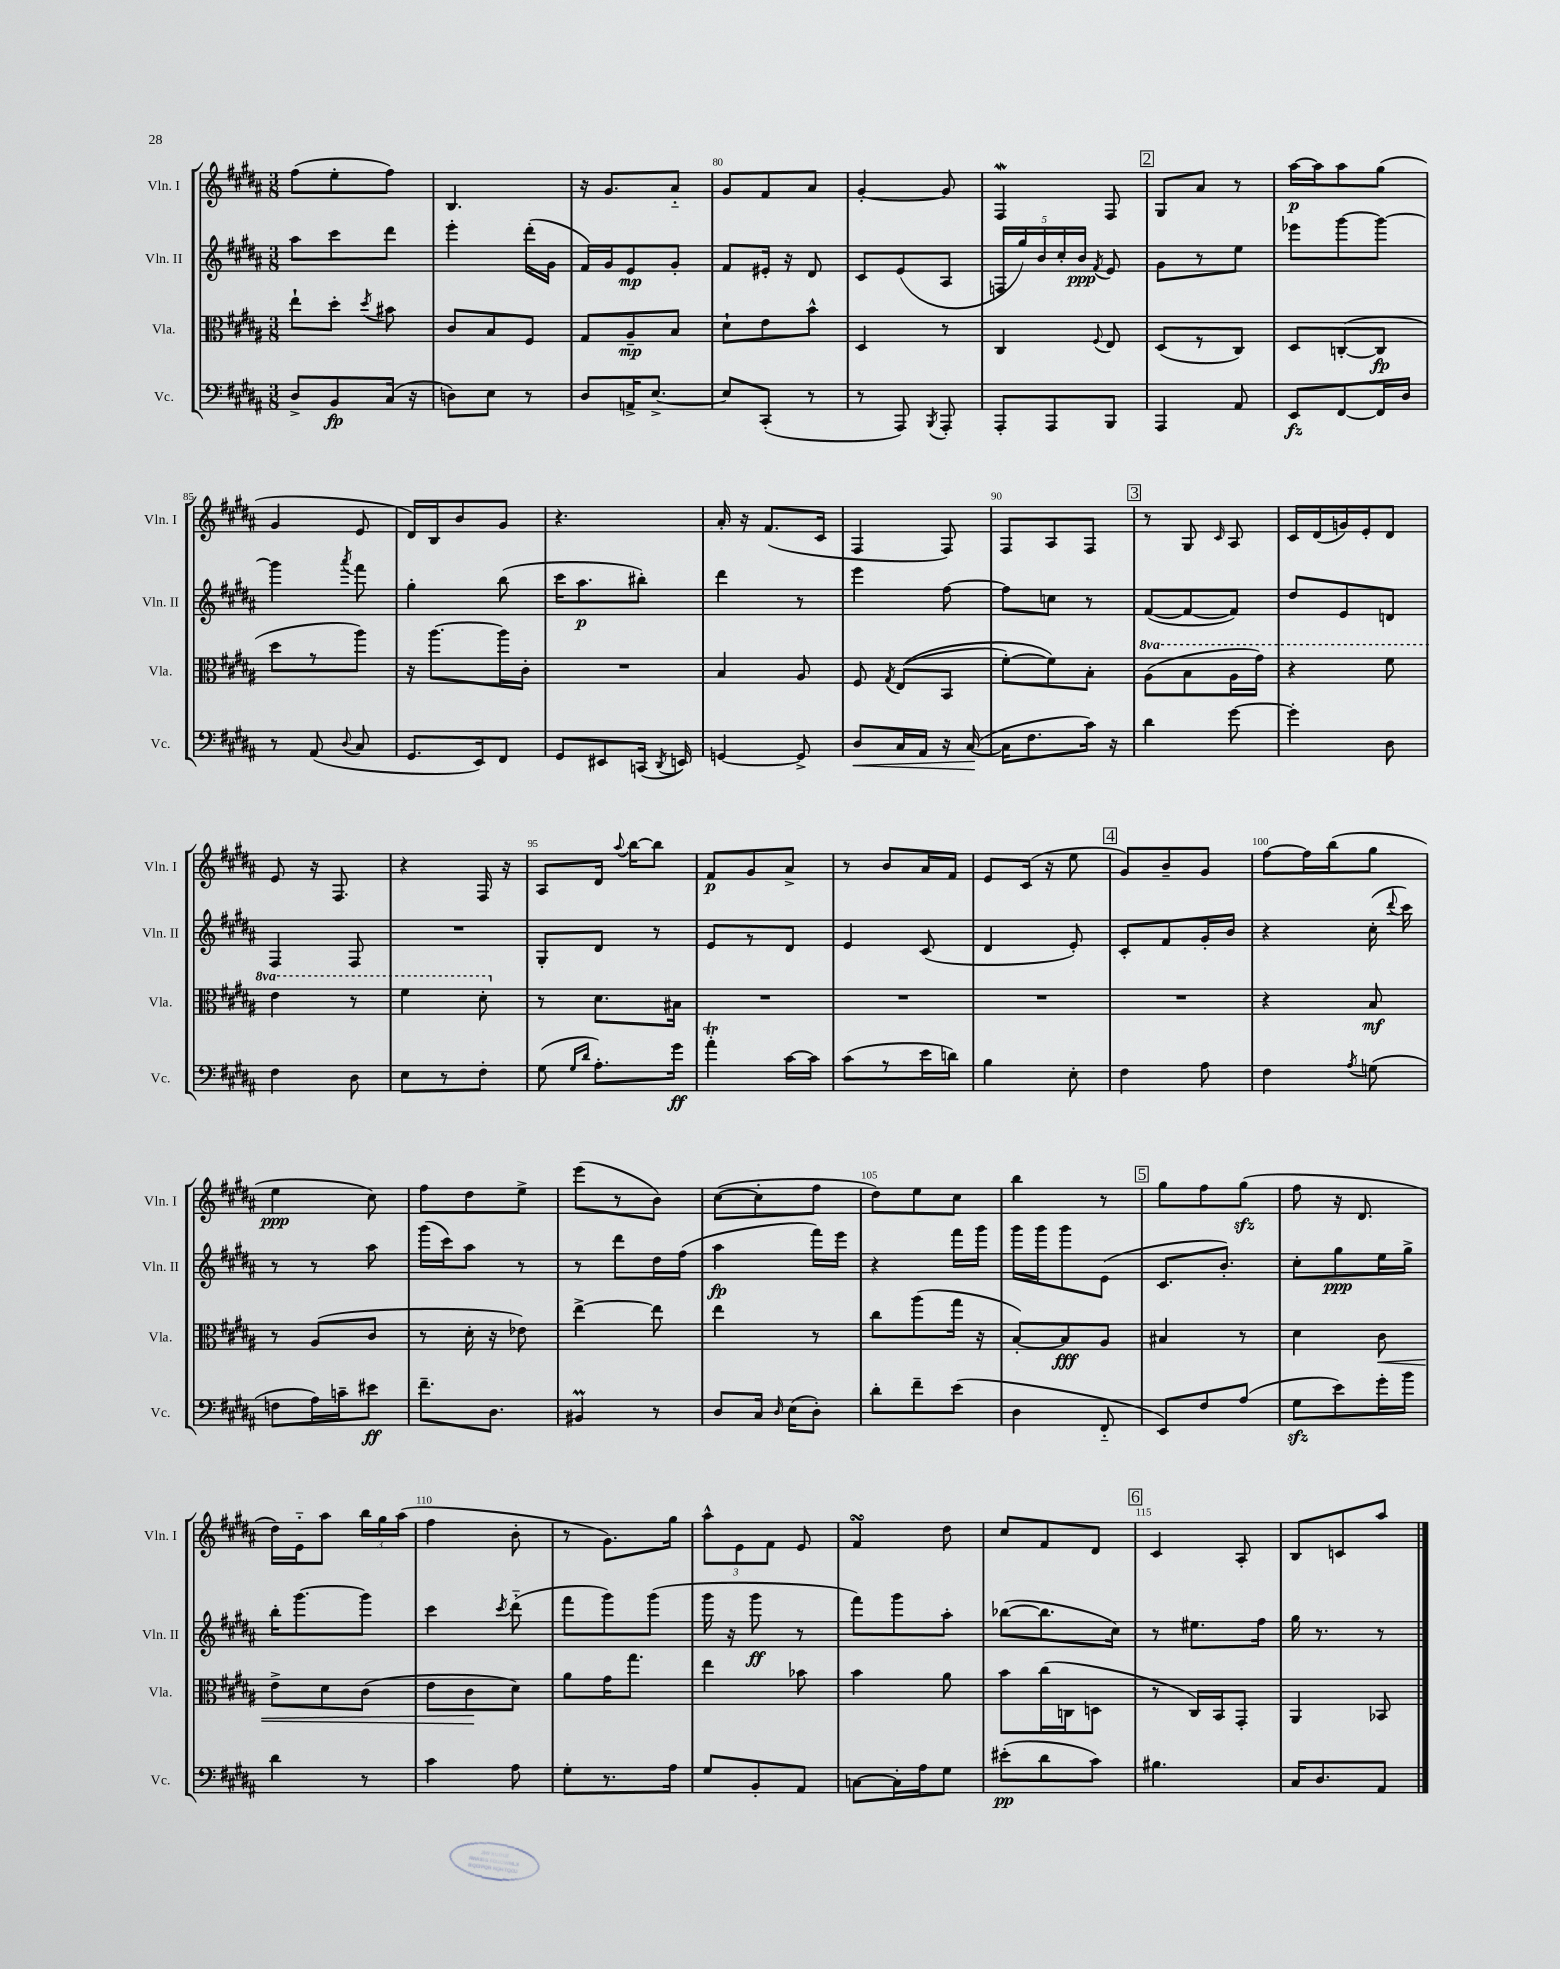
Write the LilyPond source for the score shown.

<<
\new StaffGroup <<
\new Staff = "s0" \with { instrumentName = "Vln. I" shortInstrumentName = "Vln. I" } {
    \clef treble \key b \major \numericTimeSignature \time 3/8
    \autoBeamOff fis''8[( e''8-. fis''8]) |
    b4. |
    r16 gis'8.[ ais'8]-_ |
    gis'8[ fis'8 ais'8] |
    gis'4~-. gis'8 |
    fis4\mordent fis8 |
    \mark \markup { \box "2" } gis8[ ais'8] r8 |
    ais''16[~\p ais''16 ais''8 gis''8]( |
    gis'4 e'8 |
    dis'16[) b16 b'8 gis'8] |
    r4. |
    ais'16-. r16 fis'8.[( cis'16] |
    fis4 fis8) |
    fis8[ ais8 fis8] |
    \mark \markup { \box "3" } r8 gis8 \grace { cis'16 } ais8 |
    cis'16[ dis'16( g'16) e'16-. dis'8] |
    e'8 r16 fis8. |
    r4 fis16 r16 |
    ais8[ dis'16] \appoggiatura { ais''8 } b''16[~ b''8] |
    fis'8[\p gis'8 ais'8]-> |
    r8 b'8[ ais'16 fis'16] |
    e'8[ cis'16]( r16 e''8 |
    \mark \markup { \box "4" } gis'8[) b'8-- gis'8] |
    fis''8[~ fis''16 b''16( gis''8] |
    e''4\ppp cis''8) |
    fis''8[ dis''8 e''8]-> |
    e'''8[( r8 b'8]) |
    cis''8[~( cis''8-. fis''8] |
    dis''8[) e''8 cis''8] |
    b''4 r8 |
    \mark \markup { \box "5" } gis''8[ fis''8 gis''8]\sfz( |
    fis''8 r16 dis'8. |
    dis''16[) e'16-_ ais''8] \tuplet 3/2 { b''16[ gis''16 ais''16]( } |
    fis''4 b'8-. |
    r8 gis'8.[) gis''16] |
    \tuplet 3/2 { ais''8[-^ e'8 fis'8] } e'8 |
    fis'4\turn dis''8 |
    cis''8[ fis'8 dis'8] |
    \mark \markup { \box "6" } cis'4 ais8-. |
    b8[ c'8 ais''8] \bar "|." |
}
\new Staff = "s1" \with { instrumentName = "Vln. II" shortInstrumentName = "Vln. II" } {
    \clef treble \key b \major \numericTimeSignature \time 3/8
    \autoBeamOff ais''8[ cis'''8 dis'''8] |
    e'''4-. dis'''16[-.( gis'16] |
    fis'16[) gis'16 e'8\mp gis'8]-. |
    fis'8[ eis'16]-. r16 dis'8 |
    cis'8[ e'8( ais8] |
    \tuplet 5/4 { f16[ gis''16) b'16 cis''16-. b'16]\ppp } \acciaccatura { fis'8 } e'8 |
    \mark \markup { \box "2" } gis'8[ r8 e''8] |
    ees'''8[ gis'''8~ gis'''8]~ |
    gis'''4 \acciaccatura { ais'''8 } fis'''8 |
    gis''4-. b''8( |
    cis'''16[ ais''8.\p bis''8]-.) |
    dis'''4 r8 |
    e'''4 fis''8~ |
    fis''8[ c''8] r8 |
    \mark \markup { \box "3" } fis'8[~( fis'8~ fis'8]) |
    dis''8[ e'8 d'8] |
    fis4 fis8 |
    R4. |
    gis8[-. dis'8] r8 |
    e'8[ r8 dis'8] |
    e'4 cis'8( |
    dis'4 e'8-.) |
    \mark \markup { \box "4" } cis'8[-. fis'8 gis'16-. b'16] |
    r4 cis''16-.( \appoggiatura { dis'''8 } cis'''16) |
    r8 r8 ais''8 |
    gis'''16[( cis'''16) ais''8] r8 |
    r8 dis'''8[ dis''16 fis''16]( |
    ais''4\fp fis'''16[) e'''16] |
    r4 fis'''16[ gis'''16] |
    gis'''16[ gis'''16 gis'''8 e'8]( |
    \mark \markup { \box "5" } cis'8.[ b'8.]-.) |
    cis''8[-. gis''8\ppp e''16 gis''16]-> |
    b''16[-. gis'''8.~ gis'''8] |
    cis'''4 \acciaccatura { cis'''8 } dis'''8-_( |
    fis'''8[ gis'''8) gis'''8]( |
    gis'''16 r16 gis'''8\ff r8 |
    fis'''8[) gis'''8 ais''8]-. |
    bes''8[~( bes''8. cis''16]) |
    \mark \markup { \box "6" } r8 eis''8.[ fis''16] |
    gis''16 r8. r8 \bar "|." |
}
\new Staff = "s2" \with { instrumentName = "Vla." shortInstrumentName = "Vla." } {
    \clef alto \key b \major \numericTimeSignature \time 3/8 \set Staff.ottavationMarkups = #ottavation-simple-ordinals
    \autoBeamOff e''8[-! dis''8]-. \acciaccatura { dis''8 } bis'8 |
    cis'8[ b8 fis8] |
    gis8[ ais8--\mp b8] |
    dis'8[-! e'8 b'8]-^ |
    dis4 r8 |
    cis4 \appoggiatura { fis8 } e8 |
    \mark \markup { \box "2" } dis8[( r8 cis8]) |
    dis8[ c8~-.( c8]\fp |
    dis''8[ r8 ais''8]) |
    r16 ais''8.[~ ais''16 cis'16]-. |
    R4. |
    b4 ais8 |
    fis8 \acciaccatura { gis8 } e8[(\( b,8] |
    fis'8[~-.) fis'8\) b8]-. |
    \mark \markup { \box "3" } \ottava #1 ais'8[( b'8 ais'16 gis''16]) |
    r4 fis''8 |
    e''4 r8 |
    fis''4 dis''8-. \ottava #0 |
    r8 dis'8.[ bis16] |
    R4. |
    R4. |
    R4. |
    \mark \markup { \box "4" } R4. |
    r4 b8\mf |
    r8 ais8[( cis'8] |
    r8 dis'16-. r16 ees'8) |
    e''4~-> e''8 |
    e''4 r8 |
    cis''8[ ais''8( gis''16] r16 |
    b8[~-.) b8\fff ais8] |
    \mark \markup { \box "5" } bis4 r8 |
    dis'4 cis'8\< |
    e'8[-> dis'8 cis'8]( |
    e'8[ cis'8\! dis'8]) |
    ais'8[ gis'16 gis''8.] |
    e''4 bes'8 |
    b'4 ais'8 |
    b'8[ cis''16( c16 d8] |
    \mark \markup { \box "6" } r8 cis16[) b,16 gis,8]-. |
    ais,4 bes,8 \bar "|." |
}
\new Staff = "s3" \with { instrumentName = "Vc." shortInstrumentName = "Vc." } {
    \clef bass \key b \major \numericTimeSignature \time 3/8
    \autoBeamOff dis8[-> b,8\fp cis16]( r16 |
    d8[) e8] r8 |
    dis8[ a,16-> e8.]~-> |
    e8[ cis,8]-.( r8 |
    r8 ais,,8) \acciaccatura { b,,8 } ais,,8-. |
    ais,,8[-. ais,,8 b,,8] |
    \mark \markup { \box "2" } ais,,4 ais,8 |
    e,8[\fz fis,8~ fis,16 dis16] |
    r8 ais,8( \appoggiatura { dis8 } cis8 |
    gis,8.[ e,16) fis,8] |
    gis,8[ eis,8 c,16]( \acciaccatura { dis,8 } e,16) |
    g,4~ g,8-> |
    dis8[\< cis16 ais,16] r16 cis16~\!( |
    cis16[ fis8. cis'16]) r16 |
    \mark \markup { \box "3" } dis'4 gis'8~ |
    gis'4-. dis8 |
    fis4 dis8 |
    e8[ r8 fis8]-. |
    gis8( \grace { gis16[ dis'16] } ais8.[-.) gis'16]\ff |
    ais'4-.\trill cis'16[~ cis'16] |
    cis'8[( r8 e'16 d'16]) |
    b4 e8-. |
    \mark \markup { \box "4" } fis4 ais8 |
    fis4 \acciaccatura { ais8 } g8( |
    f8[ ais16) c'16-- eis'8]\ff |
    fis'8.[-- dis8.] |
    bis,4\prall r8 |
    dis8[ cis16] \grace { dis16 } e16[( dis8]-.) |
    dis'8[-. fis'8-- e'8]( |
    dis4 fis,8-_ |
    \mark \markup { \box "5" } e,8[) fis8 ais8]( |
    gis8[\sfz e'8) gis'16-. b'16] |
    dis'4 r8 |
    cis'4 ais8 |
    gis8[-. r8. ais16] |
    gis8[ b,8-. ais,8] |
    c8[~ c16-. ais16 gis8] |
    eis'8[-.\pp( dis'8 cis'8]) |
    \mark \markup { \box "6" } bis4. |
    cis16[ dis8. ais,8] \bar "|." |
}
>>
>>
\layout { \context { \Score currentBarNumber = #77 \override BarNumber.break-visibility = ##(#f #t #t) barNumberVisibility = #(every-nth-bar-number-visible 5) } }
